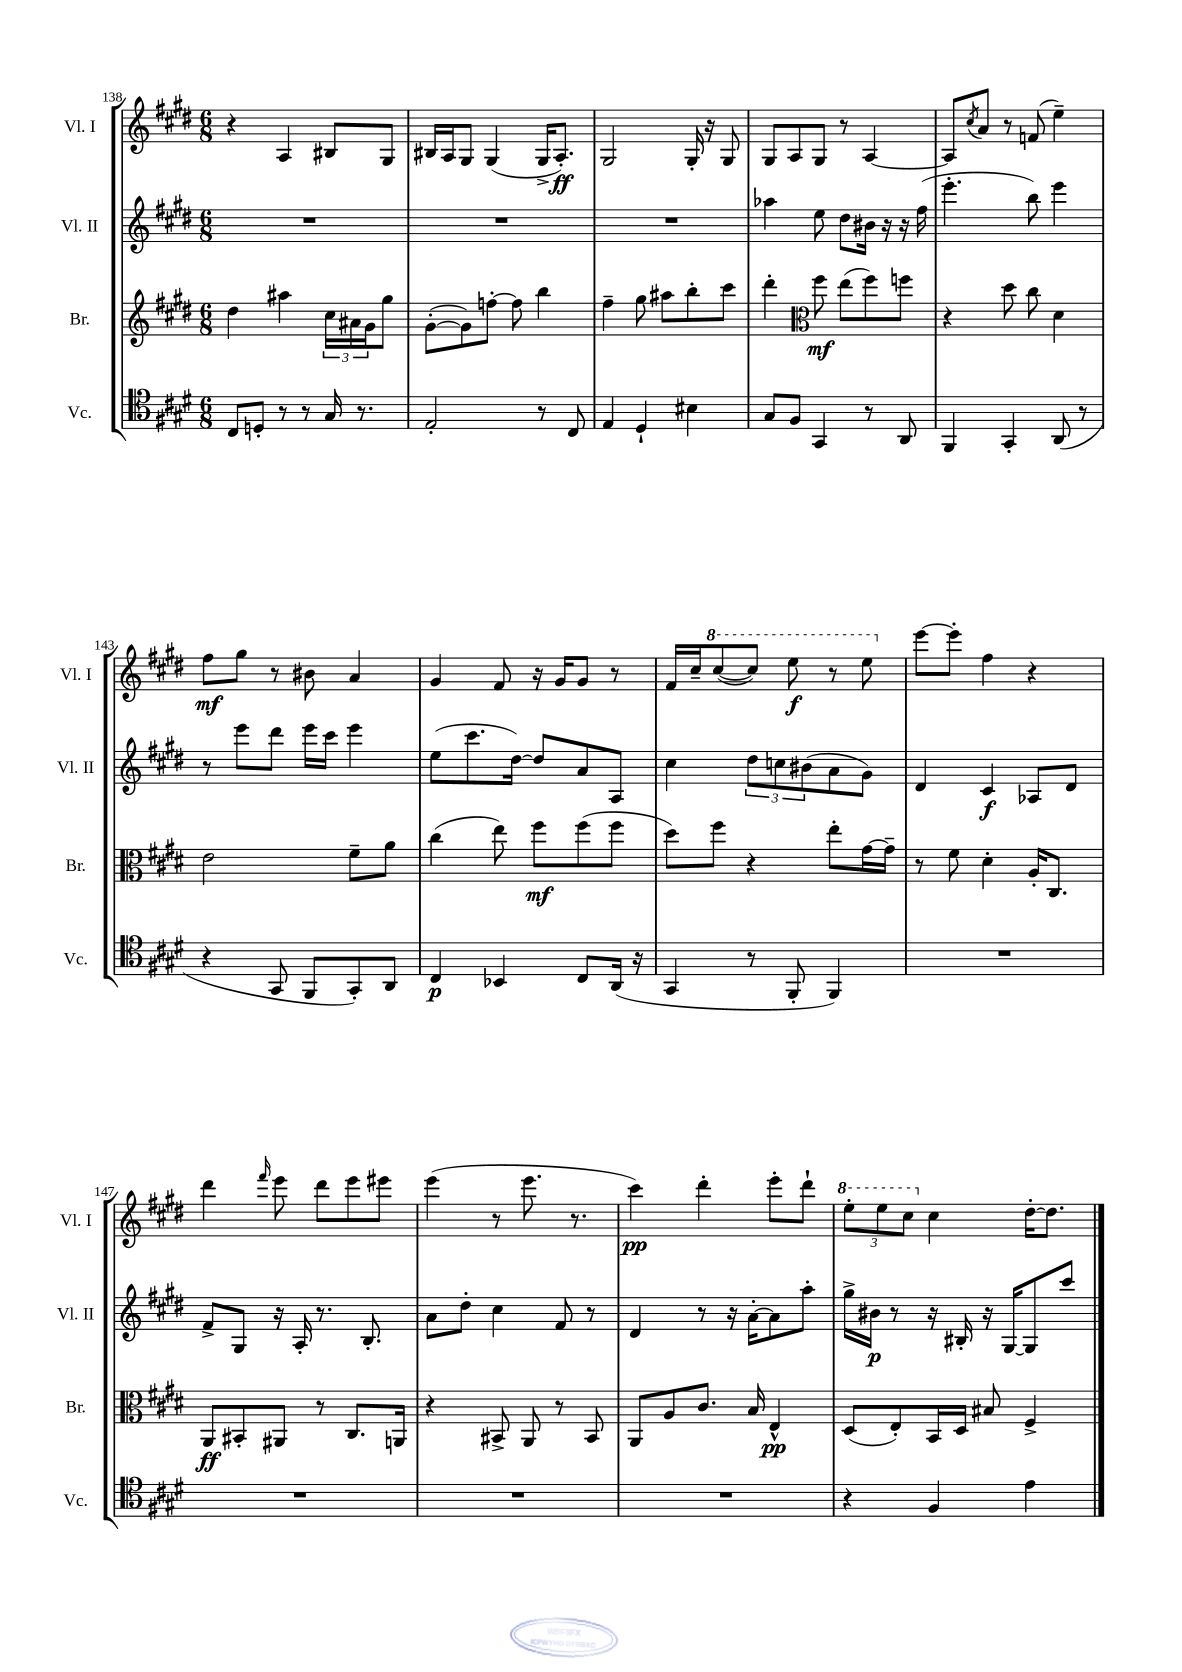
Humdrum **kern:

**kern	**kern	**kern	**kern
*staff4	*staff3	*staff2	*staff1
*clefC4	*clefG2	*clefG2	*clefG2
*k[f#c#g#d#]	*k[f#c#g#d#]	*k[f#c#g#d#]	*k[f#c#g#d#]
*M6/8	*M6/8	*M6/8	*M6/8
8C#	4dd#	2.r	4r
8D'	.	.	.
8r	4aa#	.	4A
8r	.	.	.
16G#	24cc#	.	8B#
.	24a#	.	.
8.r	.	.	.
.	24g#	.	.
.	8gg#	.	8G#
=	=	=	=
2E'	([8g#'	2.r	16B#
.	.	.	16A
.	8g#])	.	8G#
.	[8ff'	.	(4G#
.	8ff]	.	.
8r	4bb	.	16G#^
.	.	.	8.A')
8C#	.	.	.
=	=	=	=
4E	4ff#~	2.r	2G#
4D#`	8gg#	.	.
.	8aa#	.	.
4B#	8bb'	.	16G#'
.	.	.	16r
.	8ccc#	.	8G#
=	=	=	=
8G#	4ddd#'	4aa-	8G#
8F#	.	.	8A
*	*clefC3	*	*
4GG#	8ff#	8ee	8G#
.	(8ee	8dd#	8r
8r	8ff#)	16b#	[4A
.	.	16r	.
8AA	8ff	16r	.
.	.	(16ff#	.
=	=	=	=
4FF#	4r	4.eee'	8A]
.	.	.	8qcc#
.	.	.	8a
4GG#'	8dd#	.	8r
.	8cc#	8bb)	(8f
(8AA	4d#	4eee	4ee~)
8r	.	.	.
=	=	=	=
4r	2e	8r	8ff#
.	.	8eee	8gg#
8GG#	.	8ddd#	8r
8FF#	.	16eee	8b#
.	.	16ccc#	.
8GG#')	8f#~	4eee	4a
8AA	8a	.	.
=	=	=	=
4C#	(4cc#	(8ee	4g#
.	.	8.ccc#	.
4BB-	8ee)	.	8f#
.	.	[16dd#)	.
.	8ff#	8dd#]	16r
.	.	.	16g#
8C#	(8ff#	8a	8g#
(16AA	8ff#	8A	8r
16r	.	.	.
=	=	=	=
4GG#	8dd#)	4cc#	16f#
.	.	.	16cc#~
.	8ff#	.	([8ccc#
8r	4r	12dd#	8ccc#])
.	.	12cc	.
8FF#'	.	.	8eee
.	.	(12b#	.
4FF#)	8ee'	8a	8r
.	[16g#	8g#)	8eee
.	16g#~]	.	.
=	=	=	=
2.r	8r	4d#	[8eee
.	8f#	.	8eee']
.	4d#'	4c#	4ff#
.	16A'	8A-	4r
.	8.C#	.	.
.	.	8d#	.
=	=	=	=
2.r	8AA	8f#^	4ddd#
.	8BB#'	8G#	.
.	.	.	16qqfff#
.	8AA#	16r	8eee
.	.	16A'	.
.	8r	8.r	8ddd#
.	8.C#	.	8eee
.	.	8.B'	.
.	.	.	8eee#
.	16AA	.	.
=	=	=	=
2.r	4r	8a	(4eee
.	.	8dd#'	.
.	8BB#^	4cc#	8r
.	8AA	.	8.eee
.	8r	8f#	.
.	.	.	8.r
.	8BB#	8r	.
=	=	=	=
2.r	8AA	4d#	4ccc#)
.	8A	.	.
.	8.c#	8r	4ddd#'
.	.	16r	.
.	16B	[16a'	.
.	4E^^	8a]	8eee'
.	.	8aa'	8ddd#`
=	=	=	=
4r	(8D#	16gg#^	12eee'
.	.	16b#	.
.	.	.	12eee
.	8E')	8r	.
.	.	.	12ccc#
4F#	16BB	16r	4cc#
.	16D#	16B#'	.
.	8B#	16r	.
.	.	[16G#	.
4e	4F#^	8G#]	[16dd#'
.	.	.	8.dd#]
.	.	8ccc#	.
==	==	==	==
*-	*-	*-	*-
